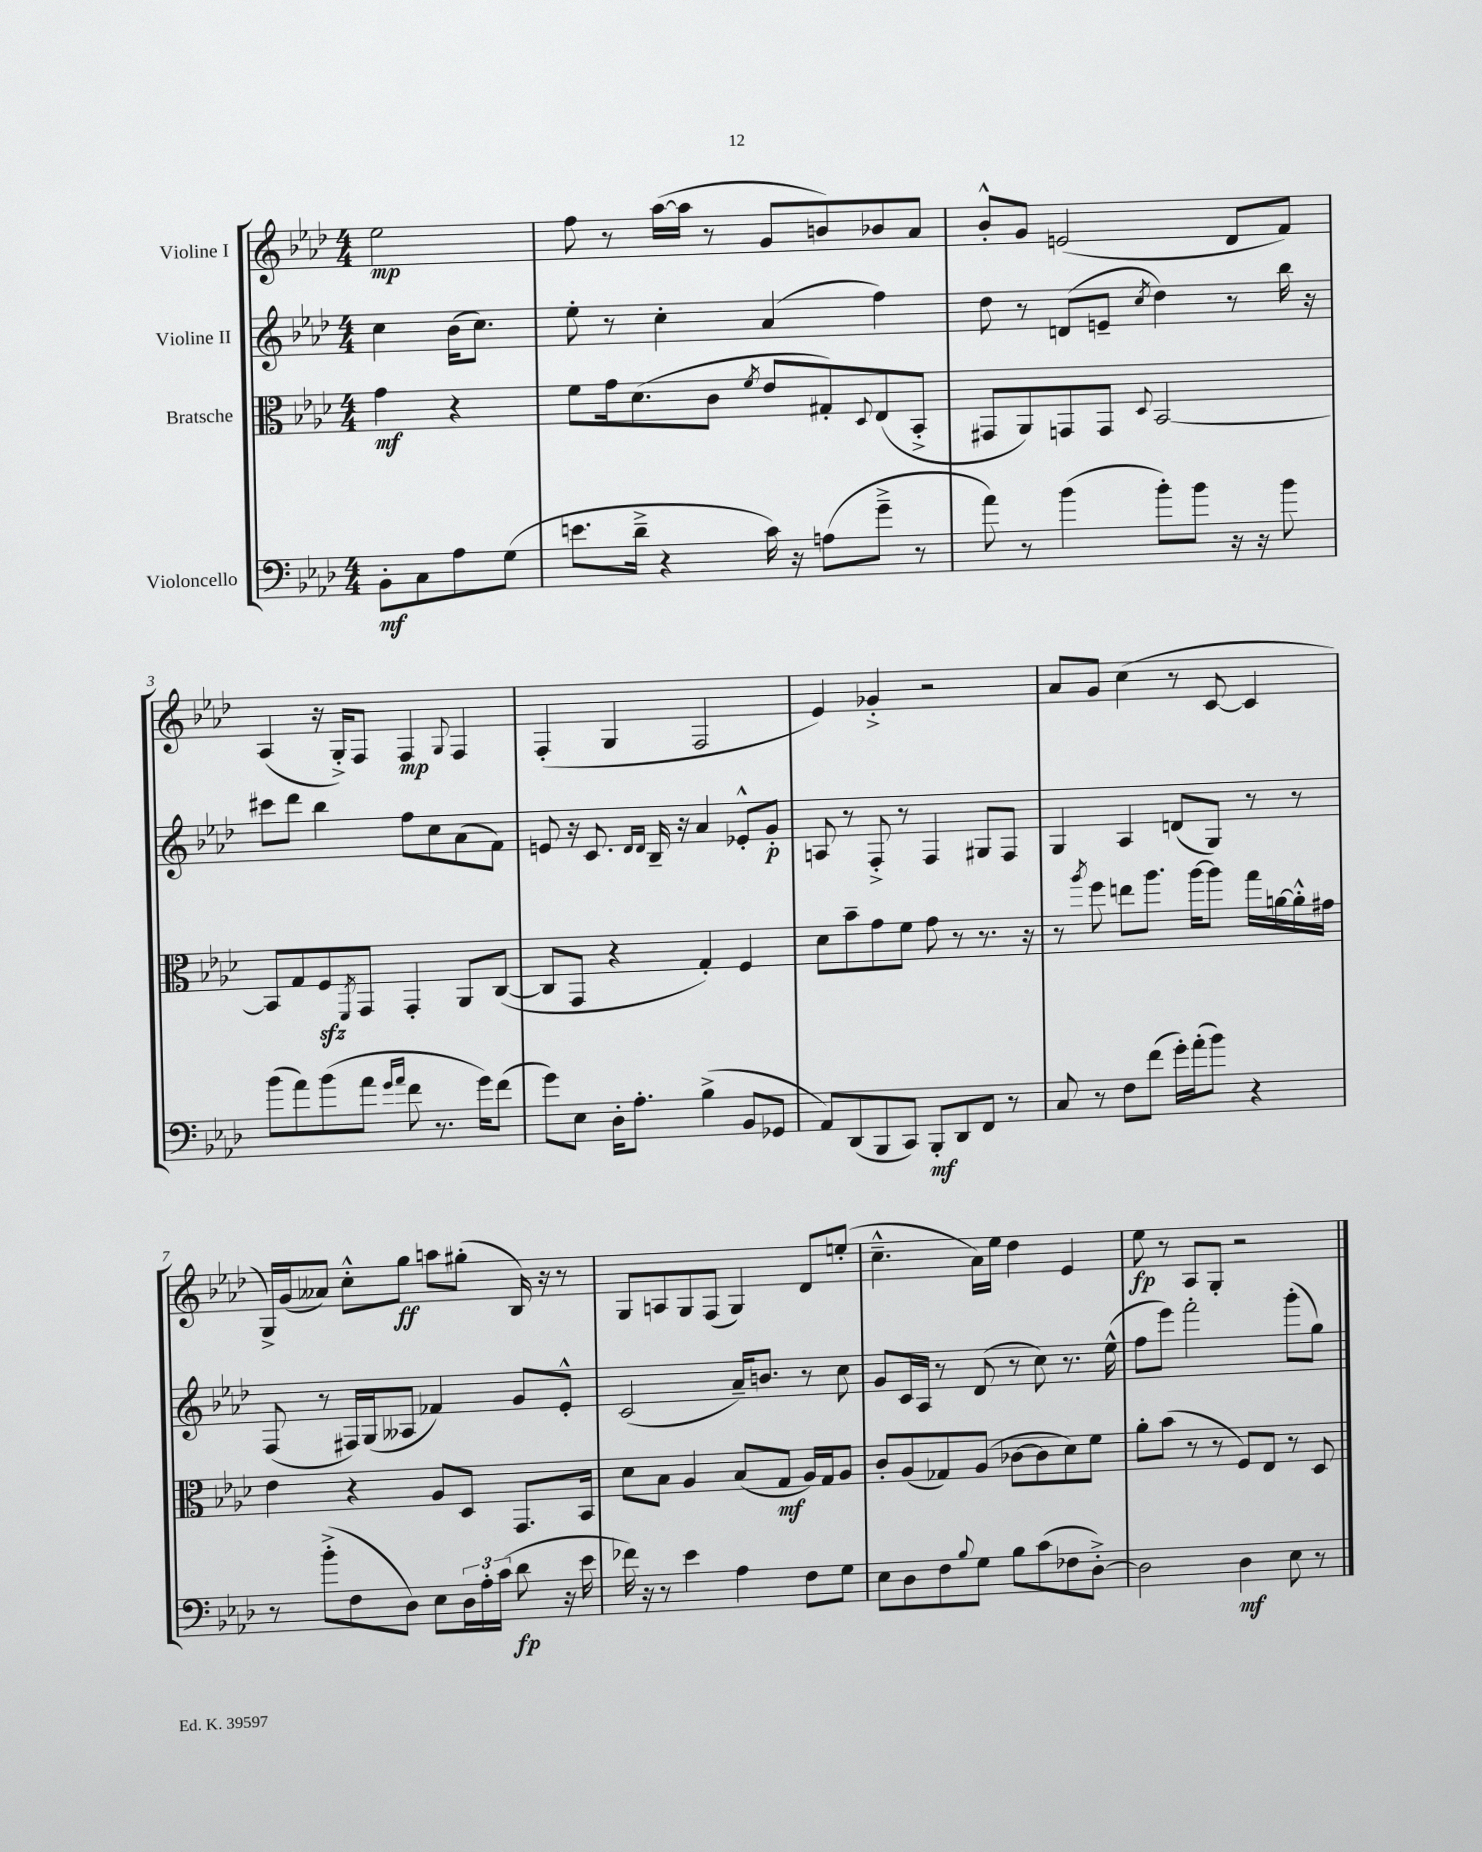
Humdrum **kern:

**kern	**dynam	**kern	**dynam	**kern	**dynam	**kern	**dynam
*part4	*part4	*part3	*part3	*part2	*part2	*part1	*part1
*staff4	*staff4	*staff3	*staff3	*staff2	*staff2	*staff1	*staff1
*I"Violoncello	*	*I"Bratsche	*	*I"Violine II	*	*I"Violine I	*
*clefF4	*	*clefC3	*	*clefG2	*	*clefG2	*
*k[b-e-a-d-]	*	*k[b-e-a-d-]	*	*k[b-e-a-d-]	*	*k[b-e-a-d-]	*
*M4/4	*	*M4/4	*	*M4/4	*	*M4/4	*
=	=	=	=	=	=	=	=
8BB-'\L	mf	4g\	mf	4cc\	.	2ee-\	mp
8C\	.	.	.	.	.	.	.
8A-\	.	4r	.	(16b-\KL	.	.	.
.	.	.	.	8.cc\J)	.	.	.
(8G\J	.	.	.	.	.	.	.
=1	=1	=1	=1	=1	=1	=1	=1
8.en\L	.	8f\L	.	8ee-'\	.	8ff\	.
.	.	16g\k	.	8r	.	8r	.
16d-~^\Jk	.	(8.d-\	.	.	.	.	.
4r	.	.	.	4cc'\	.	([16aa-\LL	.
.	.	.	.	.	.	16aa-\JJ]	.
.	.	8c\J	.	.	.	8r	.
.	.	8qf/	.	.	.	.	.
16c\)	.	8e-/L	.	(4a-/	.	8g/L	.
16r	.	.	.	.	.	.	.
(8An\L	.	8G#X'/)	.	.	.	8bn/)	.
.	.	8qqD-/	.	.	.	.	.
8g~^\J	.	(8E-/	.	4ff\)	.	8b-X/	.
8r	.	8BB-'^/J	.	.	.	8a-/J	.
=2	=2	=2	=2	=2	=2	=2	=2
8a-\)	.	8GG#X/L	.	8dd-\	.	8b-'^^/L	.
8r	.	8AA-/)	.	8r	.	8g/J	.
(4b-\	.	8GGn/	.	(8dn/L	.	(2en/	.
.	.	8GG/J	.	8en~/J	.	.	.
.	.	8qqD-/	.	8qcc/	.	.	.
8b-'\L)	.	[2BB-/	.	4dd-\)	.	.	.
8b-\J	.	.	.	.	.	.	.
16r	.	.	.	8r	.	8d-/L	.
16r	.	.	.	.	.	.	.
8b-\	.	.	.	16bb-\	.	8f/J)	.
.	.	.	.	16r	.	.	.
!!LO:LB:g=z
=3	=3	=3	=3	=3	=3	=3	=3
(8b-\L	.	8BB-/L]	.	8ccc#X\L	.	(4A-/	.
8a-\)	.	8G/	.	8ddd-\J	.	.	.
(8b-\	.	8Fzz/	.	4bb-\	.	16r	.
.	.	.	.	.	.	16G'^/KL)	.
.	.	8qFF/	.	.	.	.	.
8a-\J	.	8GG/J	.	.	.	8F/J	.
16qqg/LL	.	.	.	.	.	.	.
16qqa-/JJ	.	.	.	.	.	.	.
8f\	.	4GG'/	.	8ff\L	.	4F/	mp
8.r	.	.	.	8cc\	.	.	.
.	.	.	.	.	.	8qqG/	.
.	.	8AA-/L	.	(8a-\	.	4F/	.
16g\KL)	.	.	.	.	.	.	.
(8f\J	.	([8C/J	.	8f\J)	.	.	.
=4	=4	=4	=4	=4	=4	=4	=4
8g\L)	.	8C/L]	.	8en/	.	(4F'/	.
8E-\J	.	8GG/J	.	16r	.	.	.
.	.	.	.	8.c/	.	.	.
16D-'\KL	.	4r	.	.	.	4G/	.
8.A-'\J	.	.	.	.	.	.	.
.	.	.	.	16qqd-/LL	.	.	.
.	.	.	.	16qqd-/JJ	.	.	.
.	.	.	.	16B-~/	.	.	.
.	.	.	.	16r	.	.	.
(4B-^\	.	4G'/)	.	4a-/	.	2F/	.
8BB-/L	.	4F/	.	8e-X'^^/L	.	.	.
8GG-X/J	.	.	.	8g'/J	p	.	.
=5	=5	=5	=5	=5	=5	=5	=5
8AA-/L)	.	8d-\L	.	8An/	.	4e-/)	.
(8DD-/	.	8b-~\	.	8r	.	.	.
8BBB-/	.	8g\	.	8F'^/	.	4g-X'^/	.
8CC/J)	.	8f\J	.	8r	.	.	.
8BBB-'/L	mf	8g\	.	4F/	.	2r	.
8DD-/	.	8r	.	.	.	.	.
8FF/J	.	8.r	.	8G#X/L	.	.	.
8r	.	.	.	8F/J	.	.	.
.	.	16r	.	.	.	.	.
=6	=6	=6	=6	=6	=6	=6	=6
8C/	.	8r	.	4G/	.	8a-/L	.
.	.	8qaa-/	.	.	.	.	.
8r	.	8ff\	.	.	.	8g/J	.
8F\L	.	8een\L	.	4A-/	.	(4cc\	.
(8f\J	.	8.aa-\J	.	.	.	.	.
16g'\LL)	.	.	.	(8dn/L	.	8r	.
(16a-'\J	.	[16aa-\KL	.	.	.	.	.
8b-\J)	.	8aa-\J]	.	8G/J)	.	[8c/	.
4r	.	16gg\LL	.	8r	.	4c/]	.
.	.	[16an\	.	.	.	.	.
.	.	16a'^^\]	.	8r	.	.	.
.	.	16g#X\JJ	.	.	.	.	.
!!LO:LB:g=z
=7	=7	=7	=7	=7	=7	=7	=7
8r	.	4e-\	.	(8F/	.	16G^/LL)	.
.	.	.	.	.	.	(16g/J	.
(8b-'^\L	.	.	.	8r	.	8a--X/J)	.
8F\	.	4r	.	16F#X/LL)	.	8cc'^^\L	.
.	.	.	.	(16G/J	.	.	.
8D-\J)	.	.	.	8A--X/J	.	8gg\J	ff
8E-\L	.	8A-/L	.	4f-X/)	.	8aan\L	.
24D-\L	.	8D-/J	.	.	.	(8gg#X'\J	.
24A-'\	.	.	.	.	.	.	.
(24c\JJ	.	.	.	.	.	.	.
8d-\	fp	8.GG/L	.	8g/L	.	16B-/)	.
.	.	.	.	.	.	16r	.
16r	.	.	.	8e-'^^/J	.	8r	.
16e-\	.	16BB-/Jk	.	.	.	.	.
=8	=8	=8	=8	=8	=8	=8	=8
16f-X\)	.	8d-\L	.	(2c/	.	8G/L	.
16r	.	.	.	.	.	.	.
8r	.	8B-\J	.	.	.	8An/	.
4e-\	.	4A-/	.	.	.	8G/	.
.	.	.	.	.	.	(8F/J	.
4A-\	.	(8B-/L	.	16a-~/KL)	.	4G/)	.
.	.	.	.	8.bn/J	.	.	.
.	.	8G/J	mf	.	.	.	.
8F\L	.	16A-/LL)	.	8r	.	8d-/L	.
.	.	16G/J	.	.	.	.	.
8G\J	.	8A-/J	.	8cc\	.	(8een'/J	.
=9	=9	=9	=9	=9	=9	=9	=9
8E-\L	.	8c'/L	.	8g/L	.	4.cc~^^\	.
8D-\	.	(8A-/	.	16c/L	.	.	.
.	.	.	.	16A-/JJ	.	.	.
8F\	.	8G-X/)	.	8r	.	.	.
8qqB-/	.	.	.	.	.	.	.
8G\J	.	(8A-/J	.	(8d-/	.	16a-\LL)	.
.	.	.	.	.	.	16ee-\JJ	.
8B-\L	.	[8c-X\L	.	8r	.	4dd-\	.
(8c\	.	8c-\]	.	8cc\)	.	.	.
8F-X\	.	8d-\)	.	8.r	.	4e-/	.
[8D-'^\J)	.	8f\J	.	.	.	.	.
.	.	.	.	(16ee-^^\	.	.	.
=10	=10	=10	=10	=10	=10	=10	=10
2D-\]	.	8a-'\L	.	8ff\L	.	8ee-\	fp
.	.	(8b-\J	.	8eee-\J)	.	8r	.
.	.	8r	.	2fff'\	.	8A-/L	.
.	.	8r	.	.	.	8G'/J	.
4D-\	mf	8F/L)	.	.	.	2r	.
.	.	8E-/J	.	.	.	.	.
8E-\	.	8r	.	(8ggg'\L	.	.	.
8r	.	8D-/	.	8gg\J)	.	.	.
==	==	==	==	==	==	==	==
*-	*-	*-	*-	*-	*-	*-	*-
